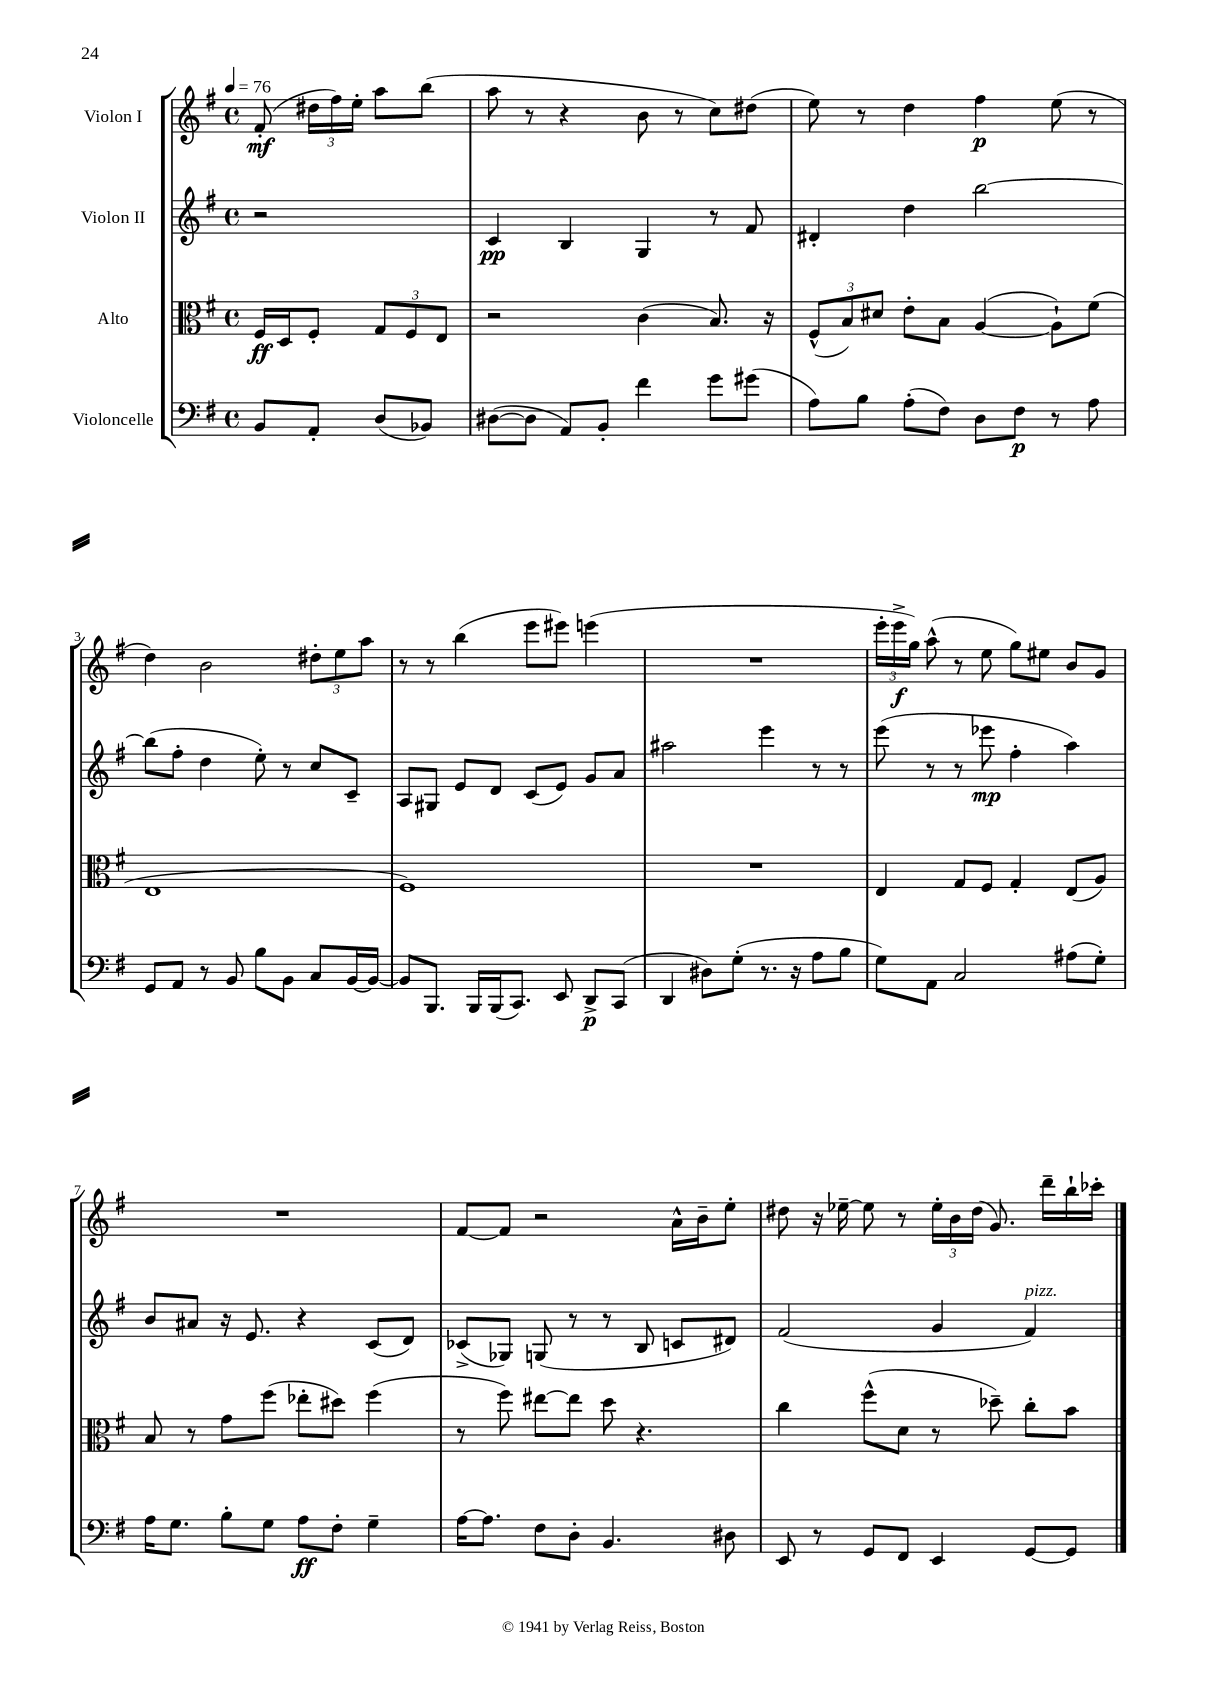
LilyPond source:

<<
\new StaffGroup <<
\new Staff = "s0" \with { instrumentName = "Violon I" } {
    \clef treble \key g \major \defaultTimeSignature \time 4/4 \partial 2 \tempo 4 = 76
    \autoBeamOff fis'8-.\mf( \tuplet 3/2 { dis''16[ fis''16) e''16]-. } a''8[ b''8]( |
    a''8 r8 r4 b'8 r8 c''8[) dis''8]( |
    e''8) r8 d''4 fis''4\p e''8( r8 |
    d''4) b'2 \tuplet 3/2 { dis''8[-. e''8 a''8] } |
    r8 r8 b''4( e'''8[ eis'''8]) e'''4( |
    R1 |
    \tuplet 3/2 { e'''16[-. e'''16->\f g''16]) } a''8-^( r8 e''8 g''8[) eis''8] b'8[ g'8] |
    R1 |
    fis'8[~ fis'8] r2 a'16[-^ b'16-- e''8]-. |
    dis''8 r16 ees''16~-- ees''8 r8 \tuplet 3/2 { ees''16[-. b'16 dis''16]( } g'8.) d'''16[-- b''16-! ces'''16]-. \bar "|." |
}
\new Staff = "s1" \with { instrumentName = "Violon II" } {
    \clef treble \key g \major \defaultTimeSignature \time 4/4 \partial 2
    \autoBeamOff r2 |
    c'4\pp b4 g4 r8 fis'8 |
    dis'4-. d''4 b''2~ |
    b''8[( fis''8]-. d''4 e''8-.) r8 c''8[ c'8]-- |
    a8[ gis8] e'8[ d'8] c'8[( e'8]) g'8[ a'8] |
    ais''2 e'''4 r8 r8 |
    e'''8( r8 r8 ees'''8\mp fis''4-. a''4) |
    b'8[ ais'8] r16 e'8. r4 c'8[( d'8]) |
    ces'8[->( ges8]) g8( r8 r8 b8 c'8[ dis'8]) |
    fis'2( g'4 fis'4^\markup { \italic "pizz." }) \bar "|." |
}
\new Staff = "s2" \with { instrumentName = "Alto" } {
    \clef alto \key g \major \defaultTimeSignature \time 4/4 \partial 2
    \autoBeamOff fis16[\ff d16 fis8]-. \tuplet 3/2 { g8[ fis8 e8] } |
    r2 c'4( b8.) r16 |
    \tuplet 3/2 { fis8[-^( b8) dis'8] } e'8[-. b8] a4~( a8[-!) fis'8]( |
    e1 |
    fis1) |
    R1 |
    e4 g8[ fis8] g4-. e8[( a8]) |
    b8 r8 g'8[ fis''8]( ees''8[-. dis''8]) fis''4( |
    r8 fis''8) eis''8[~ eis''8] d''8 r4. |
    c''4 fis''8[-^( d'8] r8 des''8--) c''8[-. b'8] \bar "|." |
}
\new Staff = "s3" \with { instrumentName = "Violoncelle" } {
    \clef bass \key g \major \defaultTimeSignature \time 4/4 \partial 2
    \autoBeamOff b,8[ a,8]-. d8[( bes,8]) |
    dis8[~( dis8] a,8[) b,8]-. fis'4 g'8[ gis'8]( |
    a8[) b8] a8[-.( fis8]) d8[ fis8]\p r8 a8 |
    g,8[ a,8] r8 b,8 b8[ b,8] c8[ b,16~ b,16]~ |
    b,8[ b,,8.] b,,16[ b,,16( c,8.]) e,8 d,8[->\p c,8]( |
    d,4 dis8[) g8]-.( r8. r16 a8[ b8] |
    g8[) a,8] c2 ais8[( g8]-.) |
    a16[ g8.] b8[-. g8] a8[\ff fis8]-. g4-- |
    a16[~ a8.] fis8[ d8]-. b,4. dis8 |
    e,8 r8 g,8[ fis,8] e,4 g,8[~ g,8] \bar "|." |
}
>>
>>
